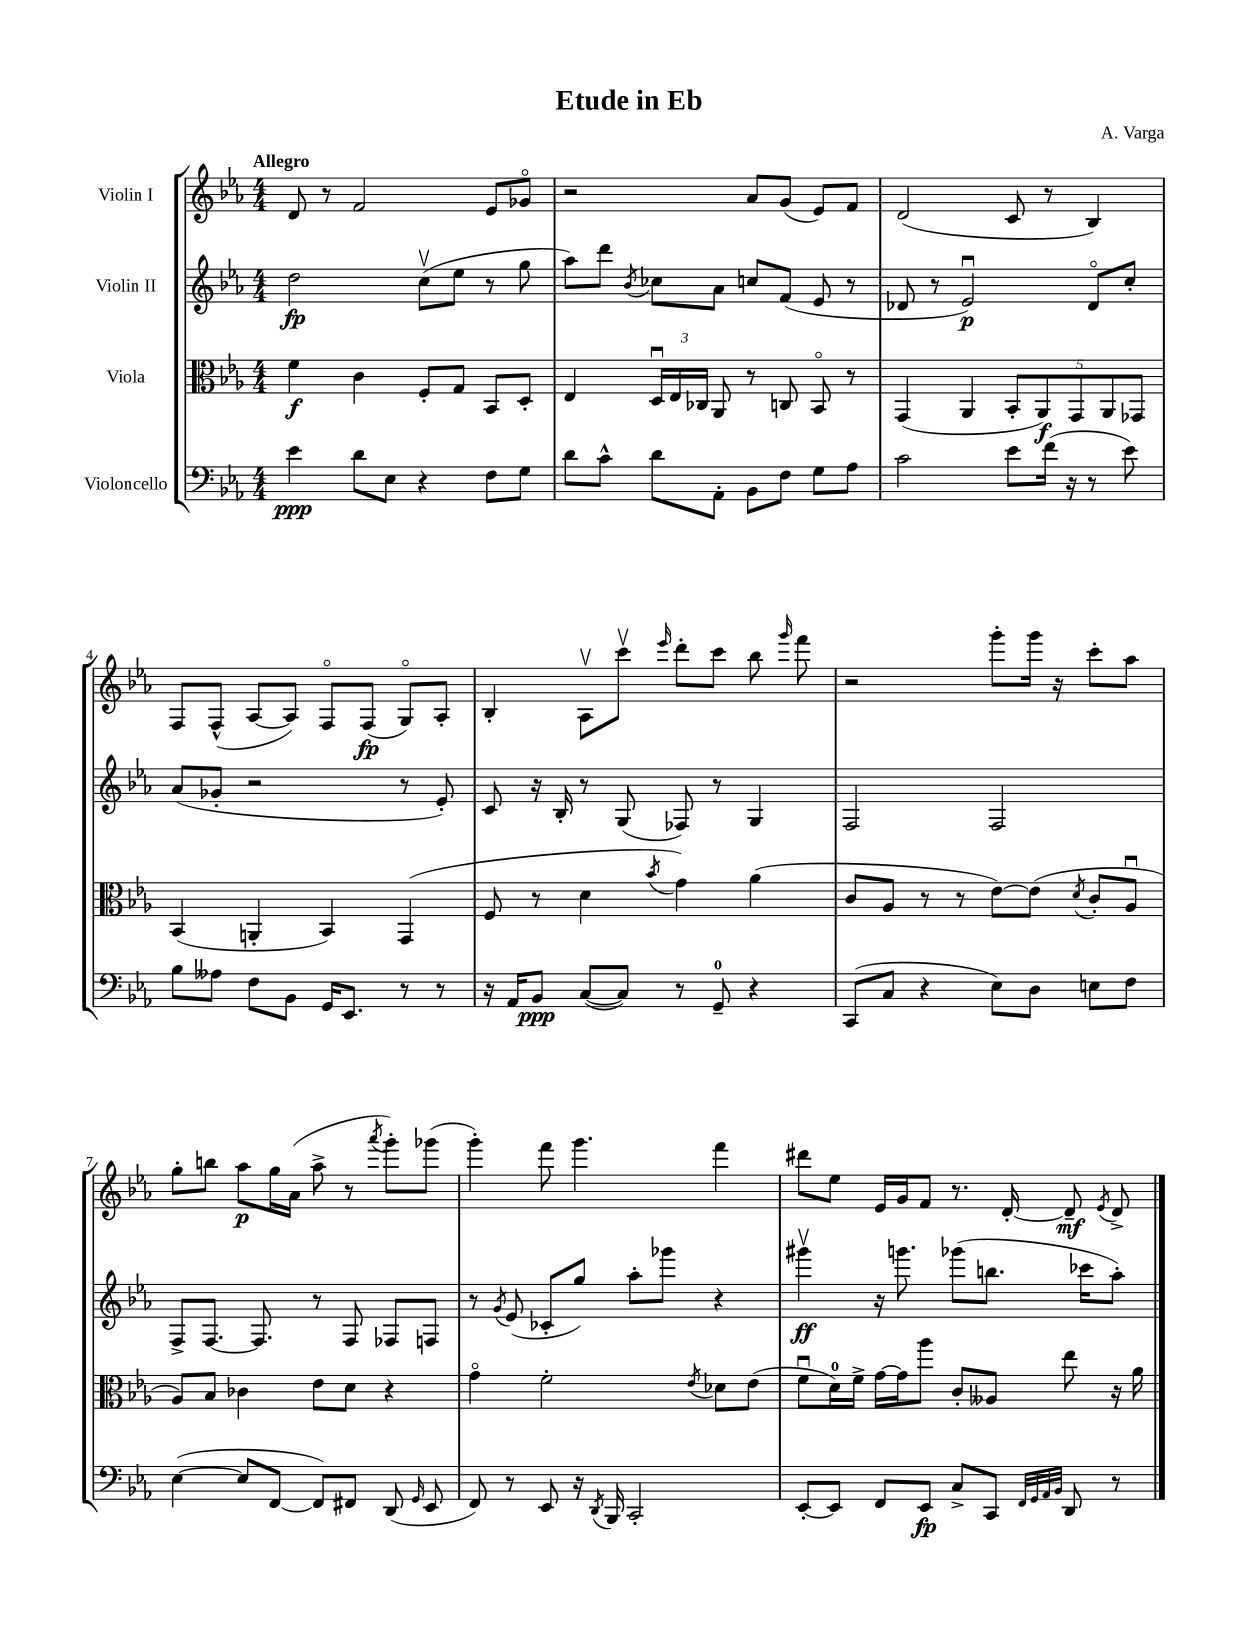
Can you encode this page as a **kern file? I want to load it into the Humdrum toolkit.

**kern	**kern	**kern	**kern
*staff4	*staff3	*staff2	*staff1
*clefF4	*clefC3	*clefG2	*clefG2
*k[b-e-a-]	*k[b-e-a-]	*k[b-e-a-]	*k[b-e-a-]
*M4/4	*M4/4	*M4/4	*M4/4
4e-	4f	2dd	8d
.	.	.	8r
8d	4c	.	2f
8E-	.	.	.
4r	8F'	(8ccv	.
.	8G	8ee-	.
8F	8BB-	8r	8e-
8G	8D'	8gg	8g-o
=	=	=	=
8d	4E-	8aa-)	2r
8c^^	.	8ddd	.
.	.	8qb-	.
8d	24Du	8cc-	.
.	24E-	.	.
.	24C-	.	.
8AA-'	8AA-	8a-	.
8BB-	8r	8cc	8a-
8F	8C	(8f	(8g
8G	8BB-o	8e-	8e-)
8A-	8r	8r	8f
=	=	=	=
2c	(4GG	8d-	(2d
.	.	8r	.
.	4AA-	2e-u)	.
8e-	10BB-'	.	8c
.	10AA-)	.	.
(16f	.	.	8r
16r	.	.	.
.	10GG	.	.
8r	.	8d-o	4B-)
.	10AA-	.	.
8e-)	.	8cc'	.
.	10GG-	.	.
=	=	=	=
8B-	(4BB-	(8a-	8F
8A--	.	8g-'	(8F^^
8F	4AA'	2r	[8A-
8BB-	.	.	8A-])
16GG	4BB-)	.	8Fo
8.EE-	.	.	.
.	.	.	(8F
8r	(4GG	8r	8Go)
8r	.	8e-')	8A-'
=	=	=	=
16r	8F	8c	4B-'
16AA-	.	.	.
8BB-	8r	16r	.
.	.	16B-'	.
([8C	4d	8r	8A-v
8C])	.	(8G	8cccv
.	8qb-	.	16qqeee-
8r	4g)	8F-)	8ddd'
8GG~	.	8r	8ccc
4r	(4a-	4G	8bb-
.	.	.	16qqggg
.	.	.	8fff
=	=	=	=
(8CC	8c	2F	2r
8C	8A-	.	.
4r	8r	.	.
.	8r	.	.
8E-)	[8e-)	2F	8ggg'
8D	(8e-]	.	16ggg
.	.	.	16r
.	8qd	.	.
8E	8c'	.	8ccc'
8F	8A-u	.	8aa-
=	=	=	=
([4E-	8A-)	8F^	8gg'
.	8B-	[8.F	8bb
8E-]	4c-	.	8aa-
.	.	8.F]	.
[8FF	.	.	16gg
.	.	.	(16a-
8FF])	8e-	8r	8aa-^
8FF#	8d	8F	8r
.	.	.	8qaaa-
(8DD	4r	8F-	8ggg')
16qqGG	.	.	.
8EE-	.	8F	(8ggg-
=	=	=	=
8FF)	4go	8r	4ggg')
.	.	8qg	.
8r	.	(8e-	.
8EE-	2f'	8c-'	8fff
16r	.	8gg)	4.ggg
8qDD	.	.	.
16BBB-	.	.	.
2CC'	.	8aa-'	.
.	.	8ggg-	.
.	8qe-	.	.
.	8d-	4r	4fff
.	(8e-	.	.
=	=	=	=
[8EE-'	8fu	4ggg#v	8ddd#
8EE-]	16d)	.	8ee-
.	16f^	.	.
8FF	[16g	16r	16e-
.	16g]	8.ggg	16g
8EE-	8aa-	.	8f
8C^	8c'	(8ggg-	8.r
8CC	8A--	8.bb	.
.	.	.	[16d'
32qqFF	.	.	.
32qqGG	.	.	.
32qqAA-	.	.	.
32qqBB-	.	.	.
8DD	8ee-	.	8d~]
.	.	16ccc-	.
.	.	.	8qe-
8r	16r	8aa-')	8d^
.	16a-	.	.
==	==	==	==
*-	*-	*-	*-
